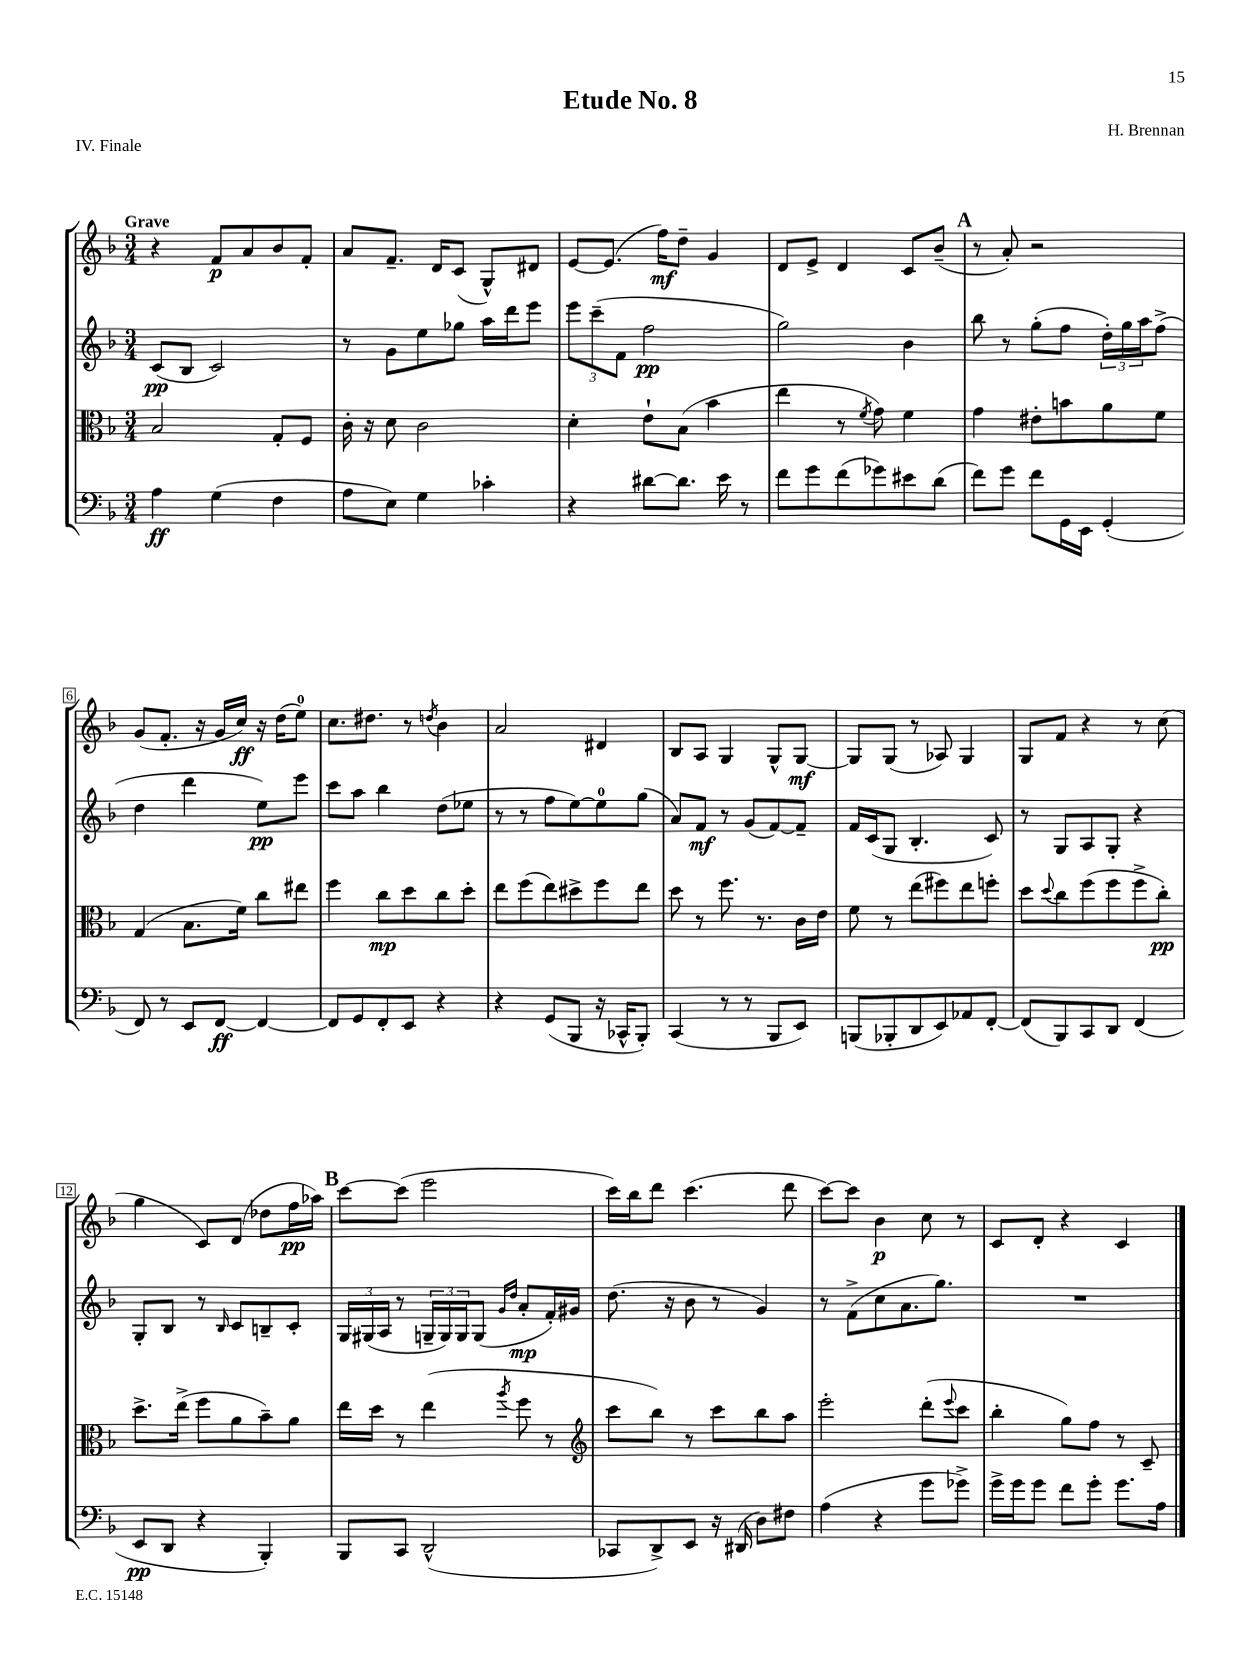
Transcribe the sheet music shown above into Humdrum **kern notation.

**kern	**kern	**kern	**kern
*staff4	*staff3	*staff2	*staff1
*clefF4	*clefC3	*clefG2	*clefG2
*k[b-]	*k[b-]	*k[b-]	*k[b-]
*M3/4	*M3/4	*M3/4	*M3/4
4A\	2B-/	(8c/L	4r
.	.	8B-/J	.
(4G\	.	2c/)	8f/L
.	.	.	8a/
4F\	8G'/L	.	8b-/
.	8F/J	.	8f'/J
=	=	=	=
8A\L	16c'\	8r	8a/L
.	16r	.	.
8E\J)	8d\	8g\L	8.f~/J
4G\	2c\	8ee\	.
.	.	.	16d/LK
.	.	8gg-\J	(8c/J
4c-'\	.	16aa\LL	8G^^/L)
.	.	16ddd\J	.
.	.	8eee\J	8d#/J
=	=	=	=
4r	4d'\	12eee\L	[8e/L
.	.	(12ccc~\	.
.	.	.	(8.e/]J
.	.	12f\J	.
[8d#\L	8e`\L	2ff\	.
.	.	.	16ff\LK)
8.d#\]J	(8B-\J	.	8dd~\J
.	4b-\	.	4g/
16e\	.	.	.
8r	.	.	.
=	=	=	=
8f\L	4ee\	2gg\)	8d/L
8g\	.	.	8e^/J
(8f\	8r	.	4d/
.	8qf/	.	.
8g-\)	8g\)	.	.
8e#\	4f\	4b-\	8c/L
(8d\J	.	.	(8b-~/J
=	=	=	=
8f\L)	4g\	8bb-\	8r
8g\J	.	8r	8a'/)
8f\L	8e#'\L	(8gg'\L	2r
16GG\L	8b\	8ff\J	.
16EE\JJ	.	.	.
(4GG'/	8a\	24dd'\LL)	.
.	.	24gg\	.
.	.	24aa\J	.
.	8f\J	(8ff^\J	.
=	=	=	=
8FF/)	(4G/	4dd\	(8g/L
8r	.	.	8.f'/J
8EE/L	8.B-\L	4ddd\	.
.	.	.	16r
[8FF/J	.	.	16g/LL
.	16f\Jk)	.	16cc/JJ)
4FF/_	8cc\L	8ee\L)	16r
.	.	.	(16dd\LK
.	8ee#\J	8eee\J	8ee\J)
=	=	=	=
8FF/]L	4ff\	8ccc\L	8.cc\L
8GG/	.	8aa\J	.
.	.	.	8.dd#\J
8FF'/	8cc\L	4bb-\	.
8EE/J	8dd\	.	8r
.	.	.	8qdd/
4r	8cc\	(8dd\L	4b-\
.	8dd'\J	8ee-\J	.
=	=	=	=
4r	8ee\L	8r	2a/
.	(8ff\	8r	.
(8GG/L	8ee\)	8ff\L	.
8BBB-/J	8dd#^\	[8ee\)	.
16r	8ff\	8ee\]	4d#/
16CC-^^/LK	.	.	.
8BBB-'/J)	8ee\J	(8gg\J	.
=	=	=	=
(4CC/	8dd\	8a/L)	8B-/L
.	8r	8f/J	8A/J
8r	8.ff\	8r	4G/
8r	.	(8g/L	.
.	8.r	.	.
8BBB-/L	.	[8f/)	8G^^/L
8EE/J)	16c\LL	8f~/]J	[8G/J
.	16e\JJ	.	.
=	=	=	=
(8BBB/L	8f\	16f/LL	8G/]L
.	.	(16c/J	.
8BBB-'/	8r	8G/J	(8G/J
8DD/	(8ee\L	4.B-'/	8r
8EE/)	8ff#\)	.	8A-/)
8AA-/	8ee\	.	4G/
[8FF'/J	8ff'\J	8c/)	.
=	=	=	=
(8FF/]L	8dd\L	8r	8G/L
.	8qqdd/	.	.
8BBB-/)	8cc\	8G/L	8f/J
8CC/	(8ff\	8A/	4r
8DD/J	8ff\	8G'/J	.
(4FF/	8ff^\	4r	8r
.	8cc'\J)	.	(8cc\
=	=	=	=
8EE/L	8.dd^\L	8G'/L	4gg\
8DD/J	.	8B-/J	.
.	(16ee^\Jk	.	.
4r	8ff\L	8r	8c/L)
.	.	16qqB-/	.
.	8a\	8c/L	(8d/J
4BBB-'/)	8b-~\)	8B~/	8dd-\L
.	8a\J	8c'/J	16ff\L
.	.	.	16aa-\JJ)
=	=	=	=
8BBB-/L	16ee\LL	24G/LL	[8ccc\L
.	.	(24G#/	.
.	16dd\JJ	.	.
.	.	24A/JJ	.
8CC/J	8r	8r	(8ccc\]J
(2DD^^/	(4ee\	24G~/LL	2eee\
.	.	24G/)	.
.	.	24G/J	.
.	.	(8G/J	.
.	.	16qqg/LL	.
.	8qaa/	16qqdd/JJ	.
.	8ff\	8a'/L	.
.	8r	16f'/L)	.
.	.	16g#/JJ	.
=	=	=	=
*	*clefG2	*	*
8CC-/L	8ccc\L	(8.dd\	16ccc\LL)
.	.	.	16bb-\J
8DD^/)	8bb-\J)	.	8ddd\J
.	.	16r	.
8EE/J	8r	8b-\	(4.ccc\
16r	8ccc\L	8r	.
(16DD#/	.	.	.
8D\L)	8bb-\	4g/)	.
8F#\J	8aa\J	.	8ddd\
=	=	=	=
(4A\	2eee'\	8r	[8ccc\L)
.	.	(8f^\L	8ccc\]J
4r	.	8cc\	4b-\
.	.	8.a\	.
8g\L	(8ddd'\L	.	8cc\
.	.	8.gg\J)	.
.	8qqeee/	.	.
8g-^\J)	8ccc\J	.	8r
=	=	=	=
16g^\LL	4bb-'\	2.r	8c/L
16g\J	.	.	.
8g\J	.	.	8d'/J
8f\L	8gg\L)	.	4r
8g'\J	8ff\J	.	.
8.g\L	8r	.	4c/
.	8c~/	.	.
16A\Jk	.	.	.
==	==	==	==
*-	*-	*-	*-
